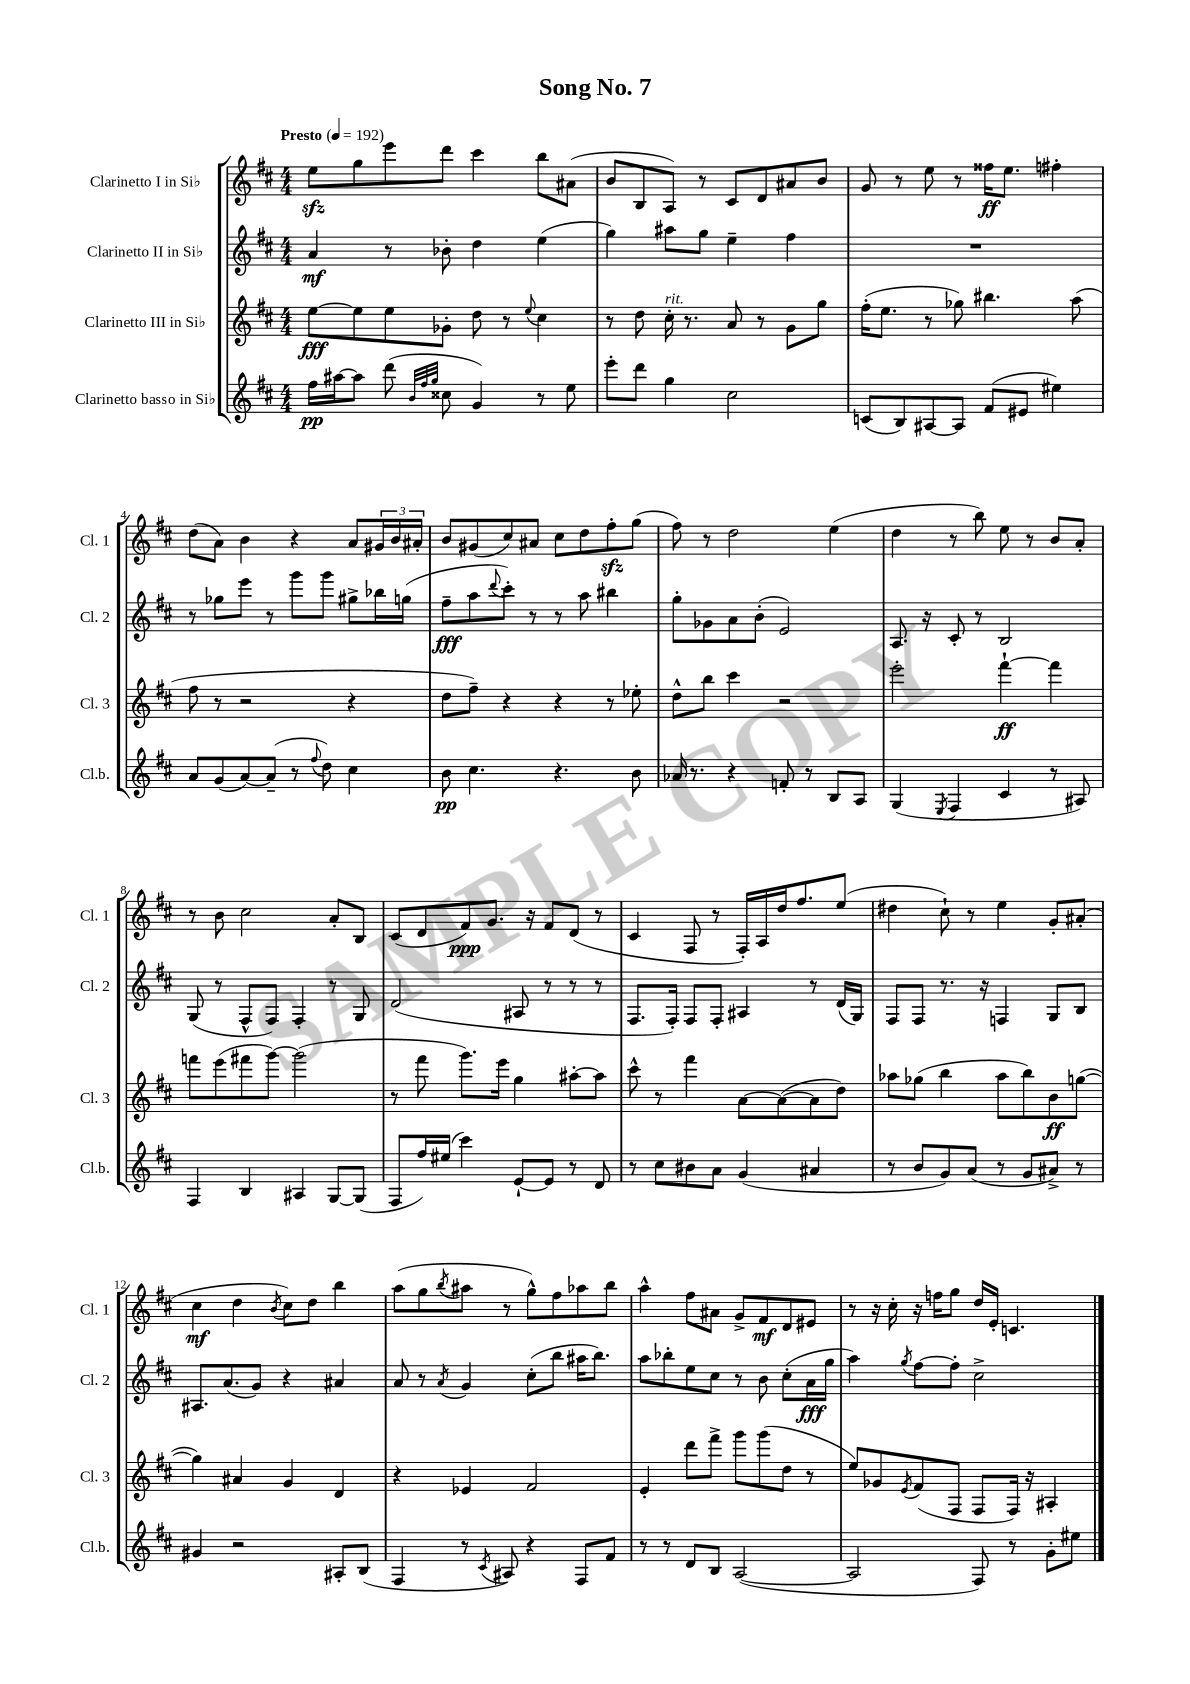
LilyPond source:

\header { title = "Song No. 7" }
<<
\new StaffGroup <<
\new Staff = "s0" \with { instrumentName = "Clarinetto I in Sib" shortInstrumentName = "Cl. 1" } {
    \clef treble \key d \major \numericTimeSignature \time 4/4 \tempo "Presto" 4 = 192
    e''8\sfz g''8 e'''8 d'''8 cis'''4 b''8 ais'8( |
    b'8 b8 a8) r8 cis'8 d'8 ais'8 b'8 |
    g'8 r8 e''8 r8 fisis''16\ff e''8. fis''4-. |
    d''8( a'8) b'4 r4 a'8 \tuplet 3/2 { gis'16 b'16 ais'16-. } |
    b'8 gis'8( cis''8) ais'8 cis''8 d''8 fis''8-.\sfz g''8( |
    fis''8) r8 d''2 e''4( |
    d''4 r8 b''8) e''8 r8 b'8 a'8-. |
    r8 b'8 cis''2 a'8-. b8 |
    cis'8( d'8 fis'8\ppp) g'8. r16 fis'8 d'8( r8 |
    cis'4 fis8 r8 fis16-.) a16 d''16 fis''8. e''8( |
    dis''4 cis''8-!) r8 e''4 g'8-. ais'8-.( |
    cis''4\mf d''4 \acciaccatura { b'8 } cis''8) d''8 b''4 |
    a''8( g''8 \acciaccatura { b''8 } ais''8 r8 g''8-^) fis''8 aes''8 b''8 |
    a''4-^ fis''8 ais'8 g'8-> fis'8\mf d'8 eis'8 |
    r8 r16 cis''16-. r16 f''16 g''8 d''16 e'16-. c'4. \bar "|." |
}
\new Staff = "s1" \with { instrumentName = "Clarinetto II in Sib" shortInstrumentName = "Cl. 2" } {
    \clef treble \key d \major \numericTimeSignature \time 4/4
    a'4\mf r8 bes'8-. d''4 e''4( |
    g''4) ais''8 g''8 e''4-- fis''4 |
    R1 |
    r8 ges''8 e'''8 r8 g'''8 g'''8 gis''8-> bes''16 g''16( |
    fis''8--\fff a''8 \appoggiatura { d'''8 } cis'''8-.) r8 r8 a''8 bis''4 |
    g''8-. ges'8 a'8 b'8-.( e'2) |
    a8. r16 cis'8-. r8 b2 |
    g8( r8 fis8-^ fis8) fis4-. r8 g8 |
    d'2( ais8 r8 r8 r8 |
    fis8. fis16-.) fis8 fis8-. ais4 r8 d'16( g16) |
    fis8 fis8 r8. r16 f4 g8 b8 |
    ais8. a'8.( g'8) r4 ais'4 |
    a'8 r8 \acciaccatura { a'8 } g'4 cis''8-.( b''8 ais''16 b''8.) |
    a''8 bes''8-. e''8 cis''8 r8 b'8 cis''8-.( a'16\fff g''16 |
    a''4) \acciaccatura { g''8 } fis''8~ fis''8-. cis''2-> \bar "|." |
}
\new Staff = "s2" \with { instrumentName = "Clarinetto III in Sib" shortInstrumentName = "Cl. 3" } {
    \clef treble \key d \major \numericTimeSignature \time 4/4
    e''8~\fff e''8 e''8 ges'8-. d''8 r8 \appoggiatura { e''8 } cis''4 |
    r8 d''8 cis''16-.^\markup { \italic "rit." } r8. a'8 r8 g'8 g''8 |
    fis''16-.( e''8. r8 ges''8) bis''4. a''8( |
    fis''8 r8 r2 r4 |
    d''8 fis''8--) r4 r4 r8 ees''8-. |
    d''8-^ b''8 cis'''4 r2 |
    e'''2-. fis'''4~-!\ff fis'''4 |
    f'''8 e'''8( fis'''8 g'''8~) g'''2( |
    r8 fis'''8 g'''8.) e'''16 g''4 ais''8~-. ais''8 |
    cis'''8-^ r8 fis'''4 a'8~ a'8~( a'8 d''8) |
    aes''8 ges''8( b''4 aes''8 b''8) b'8\ff g''8~( |
    g''4) ais'4 g'4 d'4 |
    r4 ees'4 fis'2 |
    e'4-. d'''8 fis'''8-> g'''8 g'''8( d''8 r8 |
    e''8) ges'8 \acciaccatura { e'8 } fis'8( fis8 fis8 fis16) r16 ais4-. \bar "|." |
}
\new Staff = "s3" \with { instrumentName = "Clarinetto basso in Sib" shortInstrumentName = "Cl.b." } {
    \clef treble \key d \major \numericTimeSignature \time 4/4
    fis''16\pp ais''16~ ais''8 d'''8( \grace { b'32 fis''32 g''32 } cisis''8 g'4) r8 e''8 |
    e'''8-. d'''8 g''4 cis''2 |
    c'8( b8) ais8~ ais8 fis'8( eis'8 eis''4) |
    a'8 g'8( a'8~) a'8--( r8 \appoggiatura { fis''8 } d''8) cis''4 |
    b'8\pp cis''4. r4. b'8 |
    aes'16 r8. r4 f'8-. r8 b8 a8 |
    g4( \acciaccatura { e8 } fis4 cis'4 r8 ais8) |
    fis4 b4 ais4 g8~ g8( |
    fis8 fis''16) eis''16( cis'''4) e'8~-! e'8 r8 d'8 |
    r8 cis''8 bis'8 a'8 g'4( ais'4 |
    r8 b'8 g'8) a'8( r8 g'8 ais'8->) r8 |
    gis'4 r2 ais8-. b8( |
    fis4 r8 \acciaccatura { cis'8 } ais8) r4 fis8 fis'8 |
    r8 r8 d'8 b8 a2~( |
    a2 fis8) r8 g'8-. eis''8 \bar "|." |
}
>>
>>
